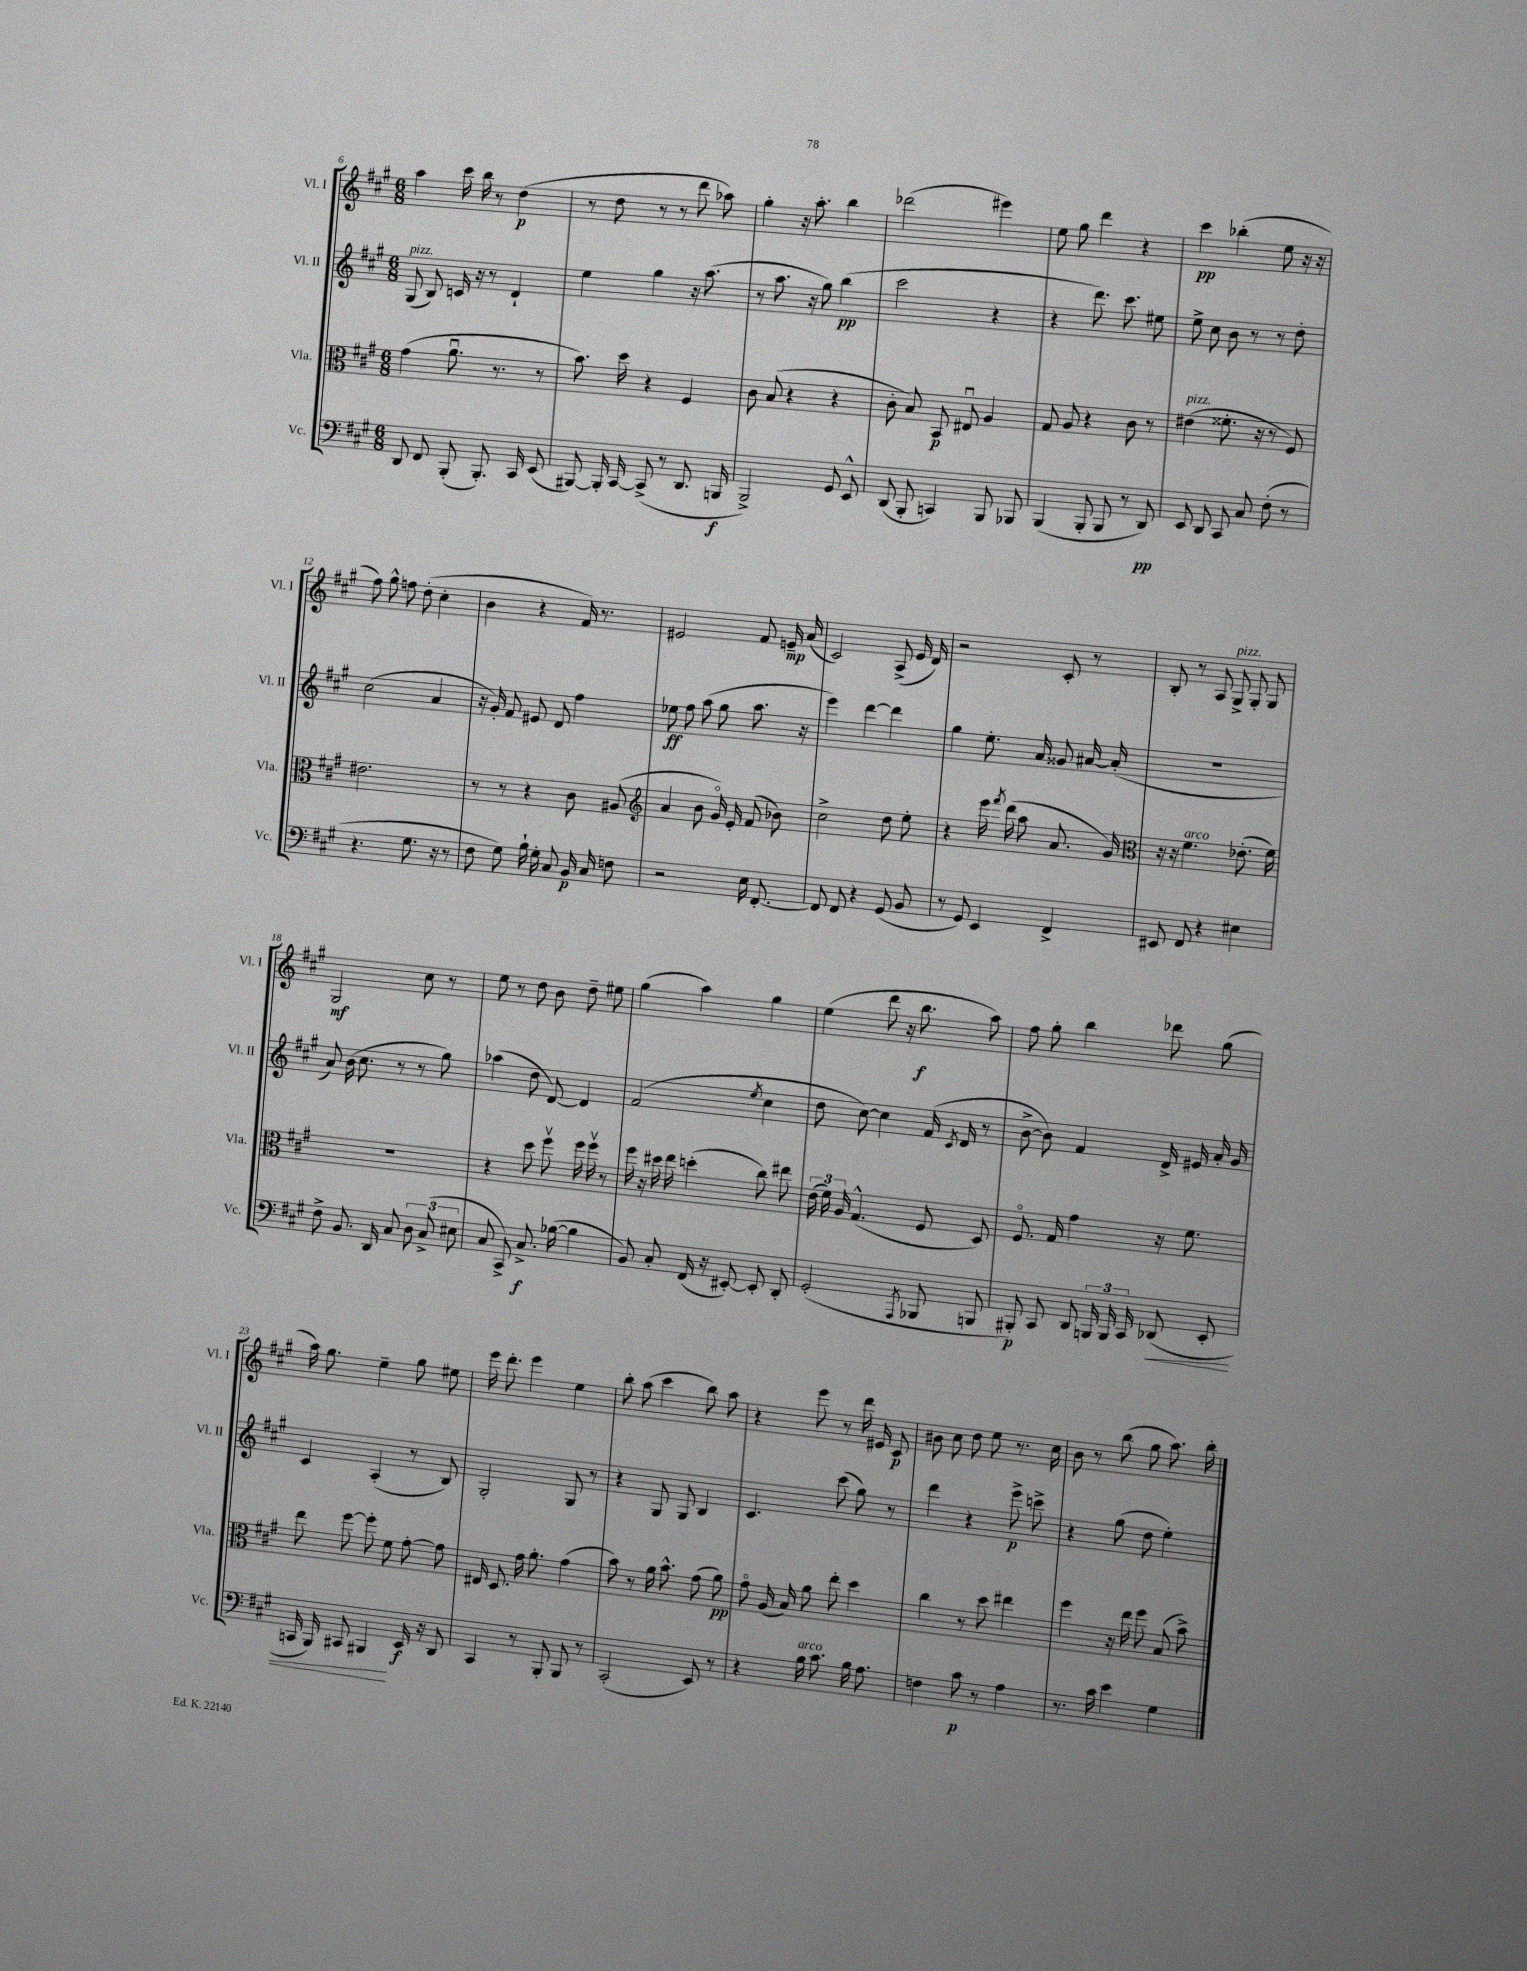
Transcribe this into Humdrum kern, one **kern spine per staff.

**kern	**dynam	**kern	**dynam	**kern	**dynam	**kern	**dynam
*part4	*part4	*part3	*part3	*part2	*part2	*part1	*part1
*staff4	*staff4	*staff3	*staff3	*staff2	*staff2	*staff1	*staff1
*I"Vc.	*	*I"Vla.	*	*I"Vl. II	*	*I"Vl. I	*
*I'Vc.	*	*I'Vla.	*	*I'Vl. II	*	*I'Vl. I	*
*clefF4	*	*clefC3	*	*clefG2	*	*clefG2	*
*k[f#c#g#]	*	*k[f#c#g#]	*	*k[f#c#g#]	*	*k[f#c#g#]	*
*M6/8	*	*M6/8	*	*M6/8	*	*M6/8	*
=6	=6	=6	=6	=6	=6	=6	=6
!	!	!	!	!LO:TX:a:i:t=pizz.	!	!	!
8DD/	.	(4g#\	.	(8G#/	.	4aa\	.
8FF#/	.	.	.	8B/)	.	.	.
(8BBB'/	.	8.au\	.	16cn/	.	16ccc#\	.
.	.	.	.	16r	.	16bb\	.
8.BBB'/)	.	.	.	8r	.	8r	.
.	.	8.r	.	.	.	.	.
.	.	.	.	4d`/	.	(4dd\	p
16CC#/	.	.	.	.	.	.	.
(8EE/	.	8r	.	.	.	.	.
=7	=7	=7	=7	=7	=7	=7	=7
[8BBB#X/)	.	8.b\)	.	4ee\	.	8r	.
16BBB#'/]	.	.	.	.	.	8dd\	.
[16CC#/	.	16dd\	.	.	.	.	.
(8CC#^/]	.	4r	.	4gg#\	.	8r	.
8r	.	.	.	.	.	8r	.
8.DD/	.	4F#/	.	16r	.	8ddd\	.
.	.	.	.	(8.aa\	.	.	.
.	.	.	.	.	.	8aa-X\)	.
16BBBn/	f	.	.	.	.	.	.
=8	=8	=8	=8	=8	=8	=8	=8
2BBB^/)	.	8c#\	.	8r	.	4gg#'\	.
.	.	(8B/	.	8.aa\	.	.	.
.	.	4r	.	.	.	16r	.
.	.	.	.	16r	.	8.aa'\	.
.	.	.	.	8gg#\)	.	.	.
8GG#/	.	4r	.	(4bb\	pp	4bb\	.
8EE^^/	.	.	.	.	.	.	.
=9	=9	=9	=9	=9	=9	=9	=9
(8DD/	.	8c#'\	.	2ccc#\	.	(2ddd-X\	.
8BBB'/	.	8B/)	.	.	.	.	.
4CCn/)	.	8BB/	p	.	.	.	.
.	.	8E#Xu/	.	.	.	.	.
8BBB/	.	4A/	.	4r	.	4eee#X\)	.
8BBB-X/	.	.	.	.	.	.	.
=10	=10	=10	=10	=10	=10	=10	=10
(4BBB/	.	8G#/	.	4r	.	8ee\	.
.	.	8A/	.	.	.	8gg#\	.
8BBB'/	.	4r	.	8.ddd\)	.	4ddd\	.
8BBB/	.	.	.	.	.	.	.
.	.	.	.	8.ccc#\	.	.	.
8r	.	8c#\	.	.	.	4r	.
8DD/)	pp	8r	.	8ee#X\	.	.	.
=11	=11	=11	=11	=11	=11	=11	=11
!	!	!LO:TX:a:i:t=pizz.	!	!	!	!	!
8EE/	.	(4e#X\	.	8ee^\	.	4ccc#\	pp
8DD/	.	.	.	8cc#\	.	.	.
8CC#/	.	8.f##X'\	.	8b\	.	(4bb-X'\	.
8C#/	.	.	.	8r	.	.	.
.	.	16r	.	.	.	.	.
(8F#'\	.	8r	.	8r	.	8ee\	.
8r	.	8F#/)	.	8dd'\	.	16r	.
.	.	.	.	.	.	16r	.
!!LO:LB:g=z
=12	=12	=12	=12	=12	=12	=12	=12
4.r	.	2.e#X\	.	(2cc#\	.	8ff#\)	.
.	.	.	.	.	.	8gg#^^\	.
.	.	.	.	.	.	8ffn\	.
8.G#\	.	.	.	.	.	(8dd'\	.
.	.	.	.	4a/	.	4cc#'\	.
16r	.	.	.	.	.	.	.
8r	.	.	.	.	.	.	.
=13	=13	=13	=13	=13	=13	=13	=13
8F#\	.	8r	.	16r	.	4b\	.
.	.	.	.	16g#'/)	.	.	.
8G#\)	.	8r	.	8f#/	.	.	.
16B`\	.	4r	.	8e#X/	.	4r	.
16G#'\	.	.	.	.	.	.	.
8C#/	.	.	.	8d/	.	.	.
16BB/	p	8c#\	.	4ff#\	.	16f#/)	.
16C#/	.	.	.	.	.	8.r	.
8Fn\	.	(8A#X/	.	.	.	.	.
=14	=14	=14	=14	=14	=14	=14	=14
*	*	*clefG2	*	*	*	*	*
2r	.	4a/	.	8ee-X\	ff	2e#X/	.
.	.	.	.	8ff#\	.	.	.
.	.	8b\	.	(8aa\	.	.	.
.	.	16g#/)	.	8gg#\	.	.	.
.	.	16e'/	.	.	.	.	.
16E\	.	(8f#/	.	8.aa\	.	8f#/	.
[8.FF#'/	.	.	.	.	.	.	.
.	.	8b-X\)	.	.	.	16en~/	mp
.	.	.	.	16r	.	(16a/	.
=15	=15	=15	=15	=15	=15	=15	=15
8FF#/]	.	2cc#^\	.	4eee\)	.	2c#/)	.
8FF#/	.	.	.	.	.	.	.
4r	.	.	.	[4ddd\	.	.	.
(8GG#/	.	8dd\	.	4ddd\]	.	(8A^/	.
8BB/	.	8ee'\	.	.	.	16e/	.
.	.	.	.	.	.	16d/)	.
=16	=16	=16	=16	=16	=16	=16	=16
8r	.	4r	.	4gg#\	.	2r	.
8GG#/)	.	.	.	.	.	.	.
4EE/	.	16eee\	.	8.ee'\	.	.	.
.	.	8qfff#/	.	.	.	.	.
.	.	(16ddd\	.	.	.	.	.
.	.	8aa\	.	.	.	.	.
.	.	.	.	16a/	.	.	.
4FF#^/	.	8.a/	.	8g##X/	.	8c#'/	.
.	.	.	.	[16a#X/	.	8r	.
.	.	16g#/)	.	(16a#'/]	.	.	.
=17	=17	=17	=17	=17	=17	=17	=17
*	*	*clefC3	*	*	*	*	*
8EE#X/	.	16r	.	2.r	.	8B'/	.
.	.	16r	.	.	.	.	.
!	!	!LO:TX:a:i:t=arco	!	!	!	!	!
8FF#/	.	4.f#\	.	.	.	8r	.
4r	.	.	.	.	.	8A/	.
!	!	!	!	!	!	!LO:TX:a:i:t=pizz.	!
.	.	.	.	.	.	8G#^/	.
4E#X\	.	(8.e-X'\	.	.	.	8G#'/	.
.	.	.	.	.	.	8G#/	.
.	.	16f#\)	.	.	.	.	.
!!LO:LB:g=z
=18	=18	=18	=18	=18	=18	=18	=18
8F#^\	.	2.r	.	8a/)	.	2G#/	mf
8.BB/	.	.	.	(16b\	.	.	.
.	.	.	.	8.cc#\	.	.	.
16DD/	.	.	.	.	.	.	.
8C#/	.	.	.	8r	.	.	.
12D\	.	.	.	8r	.	8cc#\	.
(12C#^/	.	.	.	.	.	.	.
.	.	.	.	8gg#\)	.	8r	.
12E#X\	.	.	.	.	.	.	.
=19	=19	=19	=19	=19	=19	=19	=19
8C#/	.	4r	.	(4aa-X\	.	8ee\	.
8CC#^/)	.	.	.	.	.	8r	.
8.C#^/	f	8dd\	.	8dd\	.	8dd\	.
.	.	8ff#v\	.	[8d/)	.	8b\	.
([16B-X\	.	.	.	.	.	.	.
4B-\]	.	16ff#\	.	4d/]	.	8dd~\	.
.	.	16ff#v\	.	.	.	.	.
.	.	8r	.	.	.	8ee#X\	.
=20	=20	=20	=20	=20	=20	=20	=20
8BB/)	.	16ff#\	.	(2f#/	.	(4gg#\	.
.	.	16r	.	.	.	.	.
8C#'/	.	16dd#X\	.	.	.	.	.
.	.	16ee\	.	.	.	.	.
(16FF#/	.	(4ddn'\	.	.	.	4aa\)	.
16r	.	.	.	.	.	.	.
[8EE#X'/)	.	.	.	.	.	.	.
.	.	.	.	8qee/	.	.	.
8EE#'/]	.	8cc#\)	.	4cc#\	.	4gg#\	.
8DD'/	.	8ee#X\	.	.	.	.	.
=21	=21	=21	=21	=21	=21	=21	=21
(2GG#'/	.	(24e\	.	8dd\	.	(4ee\	.
.	.	24f#\)	.	.	.	.	.
.	.	24A/	.	.	.	.	.
.	.	(4.G#^^/	.	[8cc#\)	.	.	.
.	.	.	.	4cc#\]	.	8ddd\	.
.	.	.	.	.	.	16r	.
.	.	.	.	.	.	8.bb\	f
8qAAA/	.	.	.	.	.	.	.
8BBB-X/	.	8F#/	.	(16f#/	.	.	.
.	.	.	.	8qc#/	.	.	.
.	.	.	.	16d/	.	.	.
8BBBn/	.	8D/)	.	8r	.	8aa\)	.
=22	=22	=22	=22	=22	=22	=22	=22
8BBB#X'/)	p	8.F#/	.	[8b^\	.	8ff#\	.
8CC#/	.	.	.	8b\])	.	8gg#'\	.
.	.	16G#/	.	.	.	.	.
8DD/	.	4g#\	.	4f#/	.	4bb\	.
24BBBn/	.	.	.	.	.	.	.
24BBB/	.	.	.	.	.	.	.
24CC#/	.	.	.	.	.	.	.
!	!LO:HP:b	!	!	!	!	!	!
(8DD-X/	<	16r	.	16d^/	.	8ddd-X\	.
.	.	8.f#\	.	16e#X/	.	.	.
8EE'/	.	.	.	16a'/	.	(8gg#\	.
.	.	.	.	16g#/	.	.	.
!!LO:LB:g=z
=23	=23	=23	=23	=23	=23	=23	=23
16CCn/	.	8ee\	.	4c#/	.	16aa\)	.
16BBB/)	.	.	.	.	.	8.gg#\	.
8CC#X/	.	[8ff#\	.	.	.	.	.
4BBB#X/	.	8ff#'\]	.	(4A'/	.	4ee~\	.
.	.	8f#\	.	.	.	.	.
16EE/	[ f	[8g#'\	.	8r	.	8gg#\	.
16r	.	.	.	.	.	.	.
8DD/	.	8g#\]	.	8B/)	.	8ee#X\	.
=24	=24	=24	=24	=24	=24	=24	=24
4CC#/	.	16E#X/	.	2G#'/	.	16eee\	.
.	.	8.D/	.	.	.	8.ddd'\	.
8r	.	16g#\	.	.	.	4eee\	.
.	.	8.a'\	.	.	.	.	.
8BBB'/	.	.	.	.	.	.	.
8BBB/	.	(4g#\	.	8G#/	.	4ee\	.
8r	.	.	.	8r	.	.	.
=25	=25	=25	=25	=25	=25	=25	=25
(2CC#'/	.	8b\)	.	4r	.	8bb'\	.
.	.	8r	.	.	.	(8aa\	.
.	.	16a\	.	8G#/	.	4ccc#\	.
.	.	8.b^^\	.	.	.	.	.
.	.	.	.	8G#/	.	.	.
8EE/)	.	(8g#\	.	4B/	.	8bb\)	.
8r	.	8a\)	pp	.	.	8aa\	.
=26	=26	=26	=26	=26	=26	=26	=26
4r	.	8g#\	.	4.c#/	.	4r	.
.	.	(16A/	.	.	.	.	.
.	.	16B/)	.	.	.	.	.
!LO:TX:a:i:t=arco	!	!	!	!	!	!	!
16B\	.	8a\	.	.	.	8eee\	.
8.c#\	.	.	.	.	.	.	.
.	.	8ee'\	.	(8ccc#\	.	8r	.
16B\	.	4dd\	.	8gg#\)	.	16ddd\	.
8.A\	.	.	.	.	.	16e#X/	.
.	.	.	.	8r	.	8c#/	p
=27	=27	=27	=27	=27	=27	=27	=27
4Fn\	.	4cc#\	.	4ddd\	.	8b#X\	.
.	.	.	.	.	.	8cc#\	.
8c#\	p	8r	.	4r	.	8dd\	.
8r	.	8dd\	.	.	.	8ee\	.
4A\	.	4ee#X\	.	8eee^\	p	8.r	.
.	.	.	.	8cccn^\	.	.	.
.	.	.	.	.	.	16cc#\	.
=28	=28	=28	=28	=28	=28	=28	=28
8.r	.	4ff#\	.	4r	.	8b\	.
.	.	.	.	.	.	8r	.
16c#\	.	.	.	.	.	.	.
4e\	.	16r	.	(8gg#\	.	(8bb\	.
.	.	16ee\	.	.	.	.	.
.	.	8ff#\	.	8dd\	.	8gg#\	.
4G#\	.	(8B/	.	4ee'\)	.	8.aa\)	.
.	.	8b^\)	.	.	.	.	.
.	.	.	.	.	.	16bb'\	.
==	==	==	==	==	==	==	==
*-	*-	*-	*-	*-	*-	*-	*-
